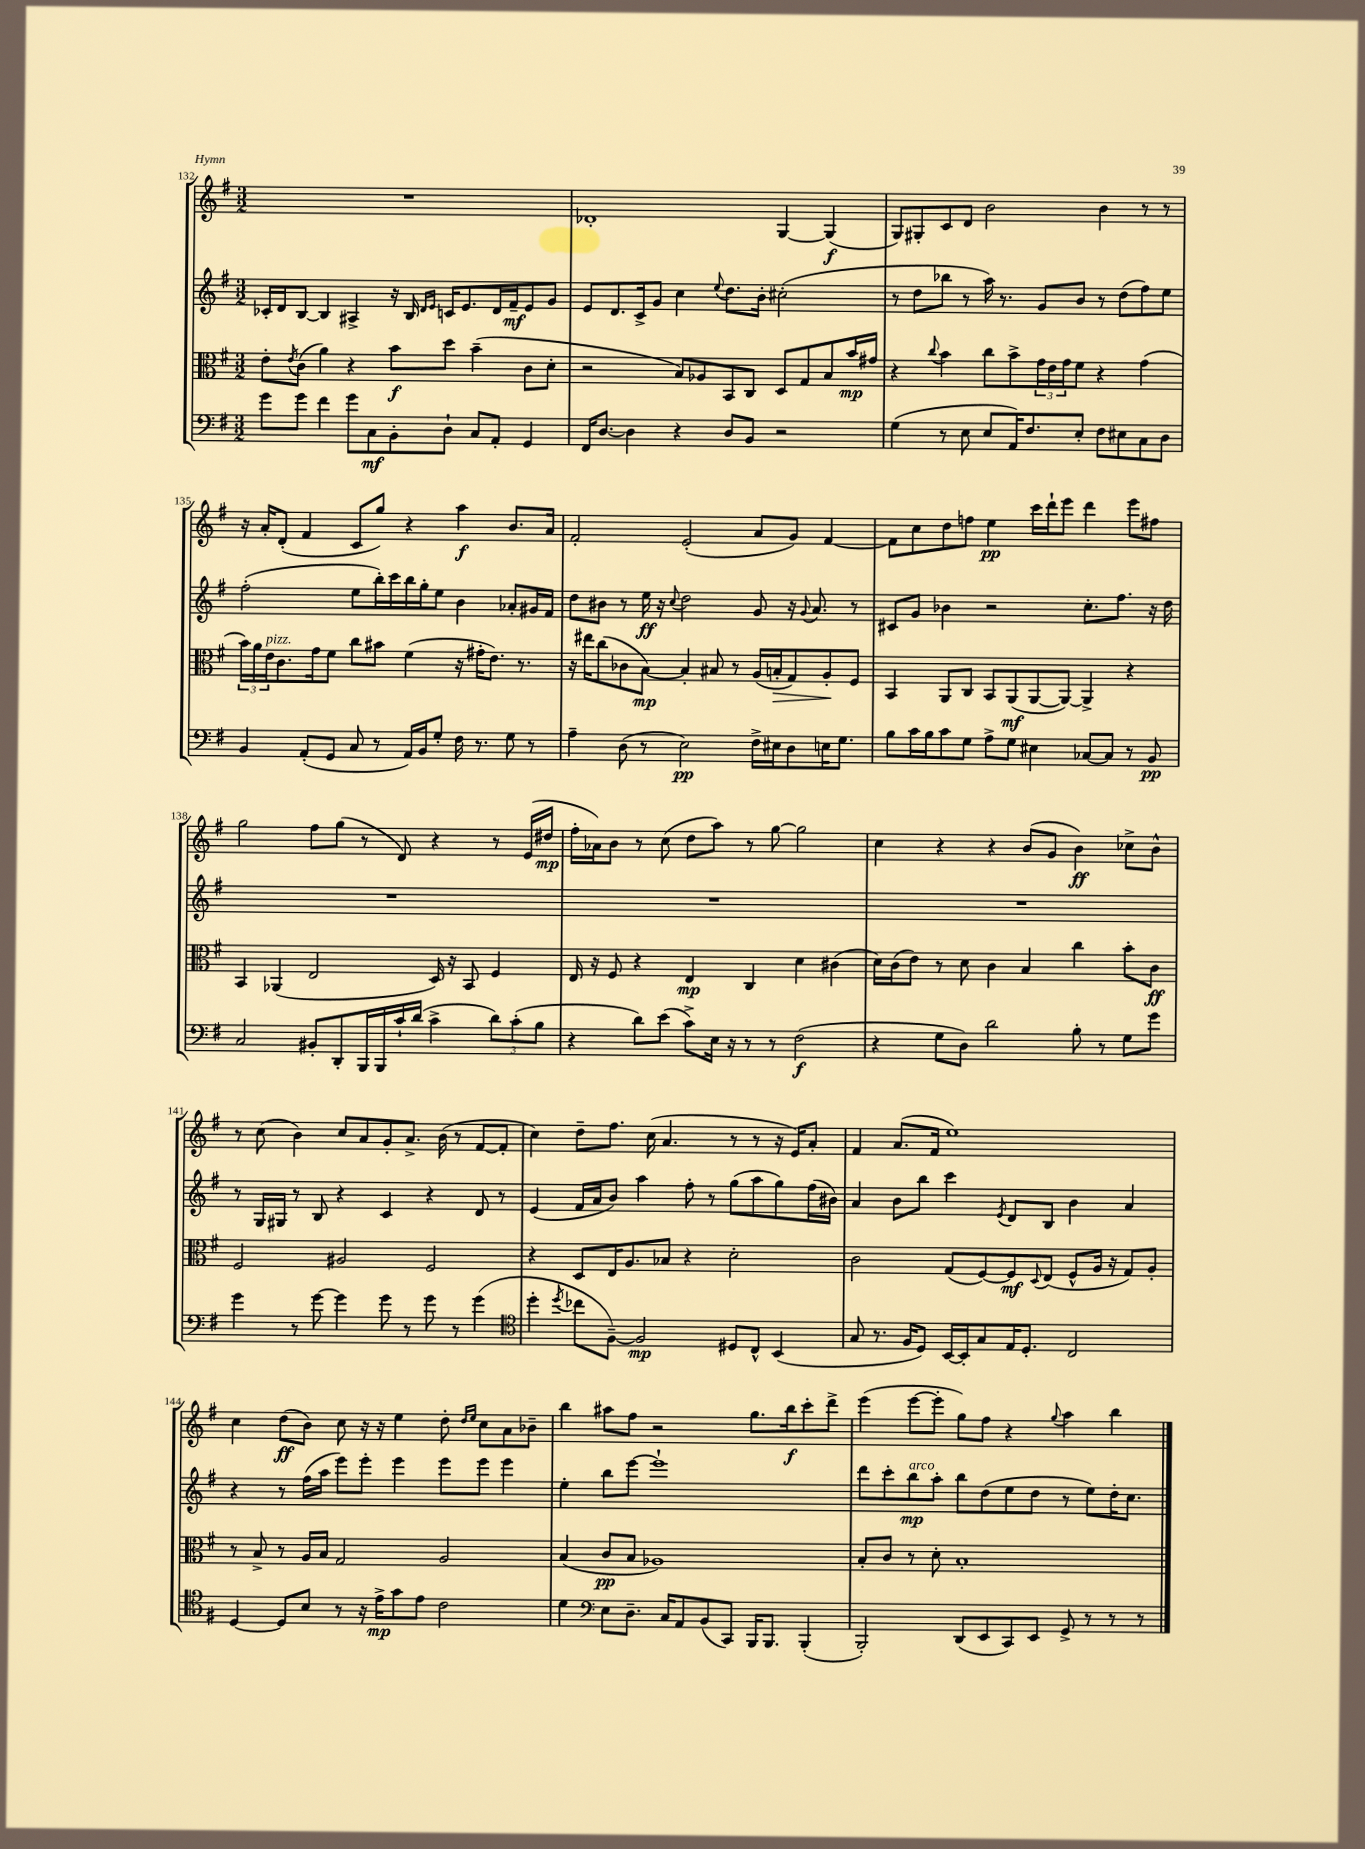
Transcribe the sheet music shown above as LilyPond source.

<<
\new StaffGroup <<
\new Staff = "s0" {
    \clef treble \key g \major \numericTimeSignature \time 3/2
    R1. |
    des'1-. g4~ g4\f( |
    g8) gis8-. c'8 d'8 b'2 b'4 r8 r8 |
    r16 a'16-. d'8-.( fis'4 c'8 g''8) r4 a''4\f b'8. a'16 |
    fis'2-. e'2-.( a'8 g'8) fis'4~ |
    fis'8 c''8 d''8 f''8 e''4\pp c'''16 d'''16-! e'''8 d'''4 e'''8 fis''8 |
    g''2 fis''8 g''8( r8 d'8) r4 r8 e'16( dis''16\mp |
    fis''16-. aes'16) b'8 r8 c''8( d''8 a''8) r8 g''8~ g''2 |
    c''4 r4 r4 b'8( g'8 b'4\ff) ces''8-> b'8-^ |
    r8 c''8( b'4) c''8 a'8 g'8-. a'8.-> b'16( r8 fis'8~ fis'8-. |
    c''4) d''8-- fis''8. c''16( a'4. r8 r8 r16 e'16) a'8-. |
    fis'4 a'8.( fis'16 e''1) |
    c''4 d''8\ff( b'8) c''8 r16 r16 e''4 d''8-. \grace { d''16 e''16 } c''8 a'8 bes'8-- |
    b''4 ais''8 fis''8 r2 g''8. b''16\f c'''8-. d'''8-> |
    e'''4( e'''8~ e'''8-. g''8) fis''8 r4 \appoggiatura { g''8 } a''4 b''4 \bar "|." |
}
\new Staff = "s1" {
    \clef treble \key g \major \numericTimeSignature \time 3/2
    ces'16-. d'16 b8~ b4 ais4-> r16 b16 \grace { d'16 e'16 } c'16 e'8. d'16 fis'16--\mf e'8 g'8 |
    e'8 d'8. c'16-> g'8 c''4 \appoggiatura { e''8 } d''8. b'16-. cis''2-.( |
    r8 d''8 bes''8 r8 a''16) r8. g'8 b'8 r8 d''8( fis''8) e''8 |
    fis''2-.( e''8 b''16-.) c'''16 b''16 g''16-. e''8 b'4 aes'8-. gis'16 fis'16 |
    d''8 bis'8 r8 e''16\ff r16 \appoggiatura { c''8 } d''2 g'8 r16 \appoggiatura { g'8 } a'8. r8 |
    cis'8 g'8 bes'4 r2 c''8.-. fis''8. r16 d''16 |
    R1. |
    R1. |
    R1. |
    r8 g16 gis16 r8 b8 r4 c'4 r4 d'8 r8 |
    e'4( fis'16 a'16 b'8) a''4 fis''8-. r8 g''8( a''8 g''8) fis''16( bis'16) |
    a'4 b'8 b''8 c'''4 \acciaccatura { e'8 } d'8 b8 b'4 a'4 |
    r4 r8 fis''16( a''16 e'''8) e'''8-. e'''4 e'''8 e'''8 e'''4 |
    e''4-. b''8 e'''8~ e'''1-! |
    d'''8 c'''8-. b''8\mp^\markup { \italic "arco" } a''8-. b''8 d''8( e''8 d''8 r8 e''8) d''16-. c''8. \bar "|." |
}
\new Staff = "s2" {
    \clef alto \key g \major \numericTimeSignature \time 3/2
    e'8-. \acciaccatura { e'8 } c'8( a'4) r4 b'8\f d''8 b'4--( c'8 d'8-. |
    r2 b8) aes8 b,8 c8 d8 g8 b8 b'16\mp gis'16 |
    r4 \appoggiatura { c''8 } b'4 c''8 b'8-> \tuplet 3/2 { g'16 e'16 g'16 } fis'8 r4 g'4( |
    \tuplet 3/2 { b'16) a'16 e'16^\markup { \italic "pizz." } } c'8. g'16 fis'8 c''8 bis'8 fis'4( r16 gis'16-. e'8.) r8. |
    r16 eis''16 c''8( ces'8 b8~\mp) b4-. bis8 r8 a16( b16-.\> g8) a8-.\! fis8 |
    b,4 a,8 c8 b,8 a,8\mf( a,8~ a,8~) a,4-> r4 |
    b,4 aes,4( e2 d16) r16 b,8 fis4 |
    e16 r16 fis8 r4 e4\mp c4 d'4 cis'4( |
    d'16) c'16( e'8) r8 d'8 c'4 b4 c''4 b'8-. c'8\ff |
    fis2 ais2 fis2 |
    r4 d8 e16 a8. bes8 r4 d'2-. |
    c'2 g8( fis8~) fis8\mf \appoggiatura { d8 } e8( fis8-^ a16 r16 g8) a8-. |
    r8 b8-> r8 a16 b16 g2 a2 |
    b4( c'8\pp b8 aes1) |
    b8-. c'8 r8 d'8-. b1-. \bar "|." |
}
\new Staff = "s3" {
    \clef bass \key g \major \numericTimeSignature \time 3/2
    g'8 g'8 fis'4 g'8 c8\mf b,8-. d8-! c8 a,8-. g,4 |
    fis,16 d8.~ d4 r4 d8 b,8 r2 |
    g4( r8 e8 e8 a,16) fis8. e8-. fis8 eis8 c8 d8 |
    b,4 a,8-.( g,8 c8 r8 a,16) b,16 g8-. fis16 r8. g8 r8 |
    a4-- d8( r8 e2\pp) fis16-> eis16 d8 e16 g8. |
    b8 c'16 b16 c'8 g8 a8-> g8 eis4 ces8~ ces8 r8 b,8\pp |
    c2 bis,8-. d,8-. b,,16 b,,16 c'16-! d'16( c'4-> \tuplet 3/2 { d'8) c'8-.( b8 } |
    r4 d'8) e'8( c'8->) e16 r16 r8 r8 fis2\f( |
    r4 g8 d8) d'2 b8-. r8 g8 g'8 |
    g'4 r8 g'8~ g'4 g'8 r8 g'8 r8 g'4( |
    \clef tenor d''4-. \acciaccatura { d''8 } ces''8 fis8~--) fis2\mp dis8 c8-^ b,4( |
    g8 r8. fis16 d8) b,16~ b,16-. g8 e16 d8.-. c2 |
    d4~ d8 b8 r8 r16 e'16->\mp g'8 e'8 c'2 |
    d'4 \clef bass e8 d8.-- c16 a,8 b,8( c,8) b,,16 b,,8. b,,4-.( |
    b,,2-.) d,8( e,8 c,8) e,8 g,8-> r8 r8 r8 \bar "|." |
}
>>
>>
\layout { \context { \Score currentBarNumber = #132 } }
